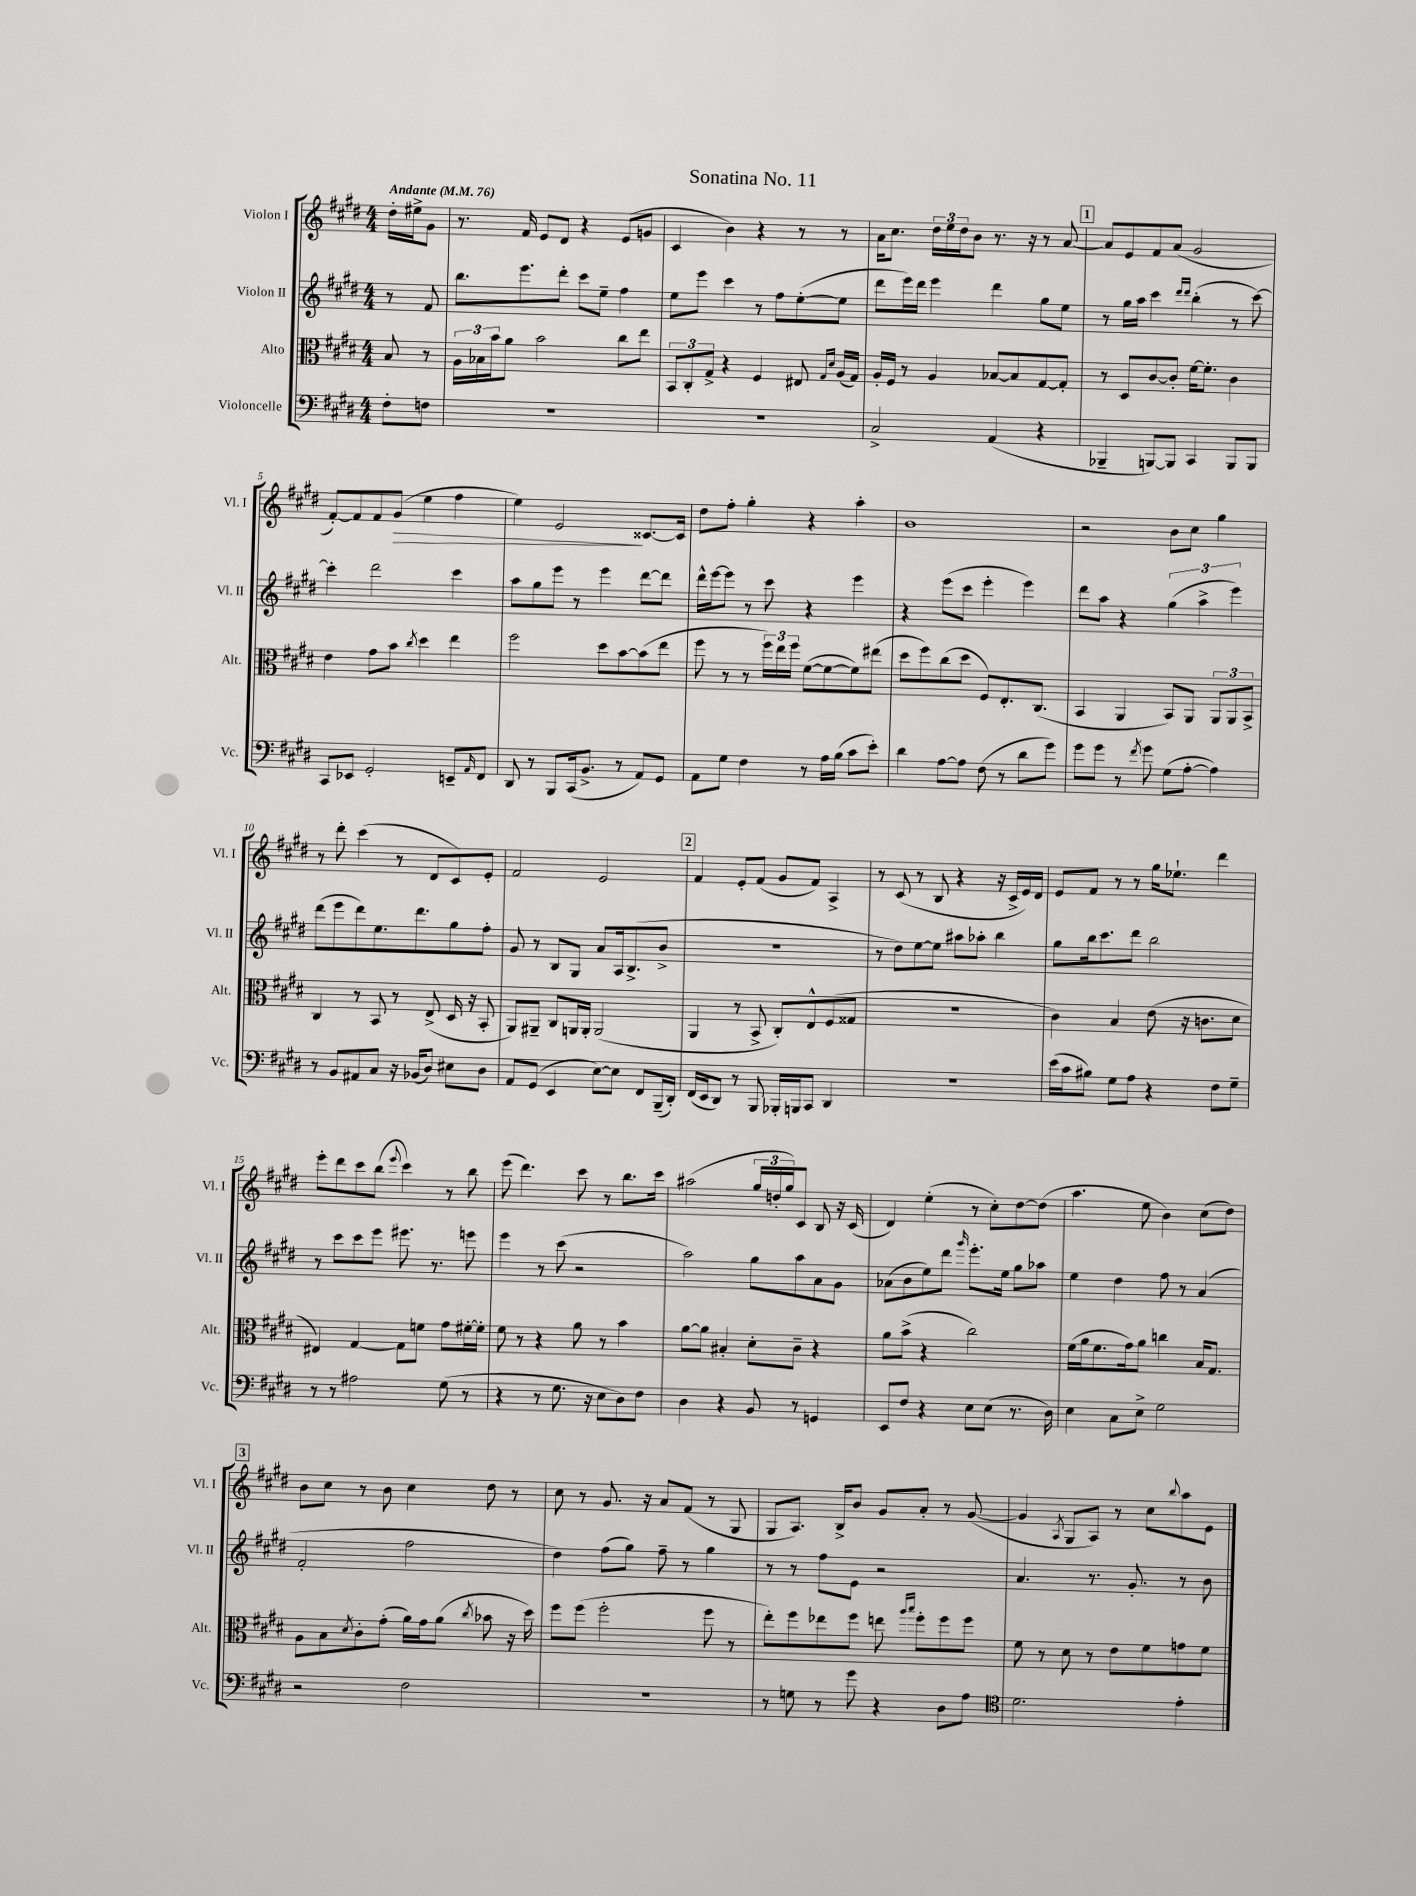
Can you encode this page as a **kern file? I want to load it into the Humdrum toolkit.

**kern	**kern	**kern	**kern
*staff4	*staff3	*staff2	*staff1
*clefF4	*clefC3	*clefG2	*clefG2
*k[f#c#g#d#]	*k[f#c#g#d#]	*k[f#c#g#d#]	*k[f#c#g#d#]
*M4/4	*M4/4	*M4/4	*M4/4
*MM76	*MM76	*MM76	*MM76
8F#'	8B	8r	16dd#'
.	.	.	16ee#^
8F	8r	8f#	8g#
=	=	=	=
1r	24A	8.bb	8.r
.	24B-	.	.
.	24b	.	.
.	8a	.	.
.	.	8.eee	16f#
.	2b	.	8e
.	.	8ddd#'	8d#
.	.	8ccc#	4r
.	.	8ee~	.
.	8cc#	4ff#	(8e
.	8ee	.	8g
=	=	=	=
1r	12BB	8ee	4c#
.	12C#'	.	.
.	.	8eee	.
.	12G#^	.	.
.	4r	4ccc#	4b)
.	4F#	8r	4r
.	.	8ff#	.
.	8E#	([8ee'	8r
.	16qqG#	.	.
.	16qqd#	.	.
.	(16A	8ee]	8r
.	16G#)	.	.
=	=	=	=
2C#^	16A'	8ddd#	16a
.	16F#	.	8.cc#
.	8r	16eee)	.
.	.	16ddd#	.
.	4A	4eee	24dd#
.	.	.	24ee
.	.	.	24dd#
.	.	.	8b
(4AA	[8B-	4ddd#	8.r
.	8B-]	.	.
.	.	.	16r
4r	[8G#	8gg#	8r
.	8G#']	8ee	[8a
=	=	=	=
4BBB-~	8r	8r	8a]
.	8D#	16gg#	8e
.	.	16aa	.
[8BBB)	[8c#	4ccc#	8f#
8BBB]	8c#']	.	(8a
.	.	16qqddd#	.
.	.	16qqddd#	.
4CC#	[16f#	(4bb'	2g#
.	8.f#']	.	.
8BBB	4c#	8r	.
8BBB	.	[8ccc#)	.
=	=	=	=
8CC#	4e	4ccc#']	[8f#')
8EE-	.	.	8f#]
2GG#'	8g#	2ddd#	8f#
.	8b	.	(8g#
.	8qcc#	.	.
.	4dd#	.	4ee
8EE~	4ee	4ccc#	4ff#
16qqAA	.	.	.
8FF#	.	.	.
=	=	=	=
8DD#	2ff#	8aa	4ee)
8r	.	8gg#	.
8BBB	.	8eee	2e
(16CC#	.	8r	.
8.BB^	.	.	.
.	8dd#	4eee	.
8r	[8b	.	.
8AA)	(8b]	[8ddd#	[8.c##
8GG#	8ee	8ddd#]	.
.	.	.	16c##]
=	=	=	=
8AA	8ff#	16ddd#^^	8dd#
.	.	[16eee	.
8G#	8r	8eee]	8ff#'
4F#	8r	8r	4gg#'
.	24ff#)	8ccc#	.
.	24ee	.	.
.	24ff#	.	.
8r	([8f#	4r	4r
16A	8f#_	.	.
(16B	.	.	.
8c#	8f#])	4eee	4aa'
8e')	(8ee#	.	.
=	=	=	=
4d#	8dd#	4r	1b
.	8ff#)	.	.
[8A	(8cc#	(8eee	.
8A]	8dd#	8ccc#	.
(8F#	8F#)	4eee'	.
8r	8.E'	.	.
8d#	.	4eee)	.
.	(8.C#	.	.
8g#)	.	.	.
=	=	=	=
8g#	4BB	8ddd#	2r
8g#	.	8aa	.
8r	4AA	4r	.
8qf#	.	.	.
8g#	.	.	.
(8G#	8BB)	(6gg#	8b
[8A'	8AA	.	8cc#
.	.	6aa^	.
4A])	12AA	.	4gg#
.	12AA	6eee)	.
.	12BB^	.	.
=	=	=	=
8r	4C#	(8ddd#	8r
8BB	.	8eee	8ddd#'
8AA#	8r	8ddd#)	(4ccc#
8C#	8BB	8.ee	.
16r	8r	.	8r
(16BB-	.	8.ddd#	.
8D#)	(8E^	.	8d#
8E#	16D#	8gg#	8c#)
.	16r	.	.
8D#	8BB'	8ff#'	8e'
=	=	=	=
8AA	8AA)	8g#	2f#
(8GG#	8AA#~	8r	.
4EE	8C#	8B	.
.	16AA	8G#	.
.	16AA'	.	.
[8E)	(2AA	8a	2e
8E]	.	16A	.
.	.	(8.B^	.
8FF#	.	.	.
(16BBB~	.	8b^	.
16DD#')	.	.	.
=	=	=	=
(16FF#	4AA	1r	4f#
16EE	.	.	.
8DD#)	.	.	.
8r	8r	.	8e'
8BBB	8BB^	.	(8f#
16BBB-'	8C#')	.	8g#
16BBB	.	.	.
8CC#	8E^^	.	8f#)
4DD#	(8F#	.	4A^
.	8G##	.	.
=	=	=	=
1r	1r	8r	8r
.	.	8dd#)	(8c#
.	.	[8ee	8r
.	.	8ee]	8B
.	.	8aa#	4r
.	.	8aa-'	.
.	.	4bb	16r
.	.	.	16c#^
.	.	.	16e)
.	.	.	16d#
=	=	=	=
(16e	4c#)	8gg#	8e
16c#	.	.	.
8B#)	.	16bb	8f#
.	.	8.ccc#	.
8G#	4B	.	8r
8A	.	8ddd#	8r
4r	(8e	2bb	16gg#
.	.	.	8.ee-`
.	16r	.	.
.	8.c	.	.
8F#	.	.	4ddd#
8G#~	8d#	.	.
=	=	=	=
8r	4E#)	8r	8eee'
8r	.	8ccc#	8ddd#
2A#	[4G#	8ccc#	8ccc#
.	.	8eee	(8bb
.	.	.	8qqeee
.	8G#]	8.eee#	4ccc#)
.	8f	.	.
.	.	8.r	.
(8G#	8g#	.	8r
8r	[16f#'	8eee	8bb
.	16f#']	.	.
=	=	=	=
4r	8f#	4eee	(8eee
.	8r	.	4.ddd#)
8r	4r	8r	.
8.G#	.	(8ccc#	.
.	8a	2r	8ccc#
16r	.	.	.
8E	8r	.	8r
8D#)	4b	.	8.bb
8F#	.	.	.
.	.	.	16ccc#
=	=	=	=
4D#	[8a	2aa)	(2aa#
.	8a]	.	.
4r	4B#'	.	.
8BB	8d#'	8gg#	24gg#
.	.	.	24dd'
.	.	.	24gg#)
8r	8c#~	8aa	8c#
4GG	4r	8a	8B
.	.	8g#	16r
.	.	.	(16c#
=	=	=	=
8EE	8a	(8a-	4d#)
8F#	(8b^	8b	.
4r	4r	8ee)	(4ee'
.	.	8ddd#	.
.	.	16qqggg#	.
8E	2cc#)	8.eee'	8r
(8E	.	.	8cc#')
.	.	16ee	.
8.r	.	8gg#	[8dd#
.	.	8aa-	(8dd#]
16D#)	.	.	.
=	=	=	=
4E	(16f#	4ee	4.aa
.	16a	.	.
.	8.f#	.	.
8C#	.	4dd#	.
.	16g#)	.	.
8E^	8a	.	8ee
2G#	4cc	8ff#	4b)
.	.	8r	.
.	16B	(4a	(8cc#
.	8.G#	.	.
.	.	.	8dd#)
=	=	=	=
2r	8A	2f#'	8b
.	8B	.	8cc#
.	8qd#	.	.
.	8c#'	.	8r
.	(8g#'	.	8b
2F#	16a)	2ff#	4cc#
.	16g#	.	.
.	(8a	.	.
.	8qcc#	.	.
.	8b-	.	8dd#
.	16r	.	8r
.	16dd#)	.	.
=	=	=	=
1r	8ff#	4dd#)	8cc#
.	(8ff#	.	8r
.	2ff#'	(8ff#	8.g#
.	.	8gg#)	.
.	.	.	16r
.	.	8ff#~	8a
.	.	8r	(8f#
.	8ff#	4gg#	8r
.	8r	.	8G#
=	=	=	=
8r	8ee')	8r	8G#
8G	8ff#	8r	8.A)
8r	8ee-	8ff#	.
.	.	.	16B^
8g#	8ff#	8e	8b
4r	8ee	2r	8g#
.	16qqaa	.	.
.	16qqbb	.	.
.	8ff#'	.	8a'
8D#	8ff#	.	8r
8A	8ff#	.	([8g#
=	=	=	=
*clefC4	*	*	*
2.d#	8f#	4.a	4g#]
.	8r	.	.
.	.	.	8qA
.	8d#	.	8G#
.	8r	8.r	8A)
.	8e	.	8r
.	.	8.g#'	.
.	8f#	.	8cc#
.	.	.	8qqbb
4e'	8g	8r	8aa
.	8f#	8b	8e
==	==	==	==
*-	*-	*-	*-
